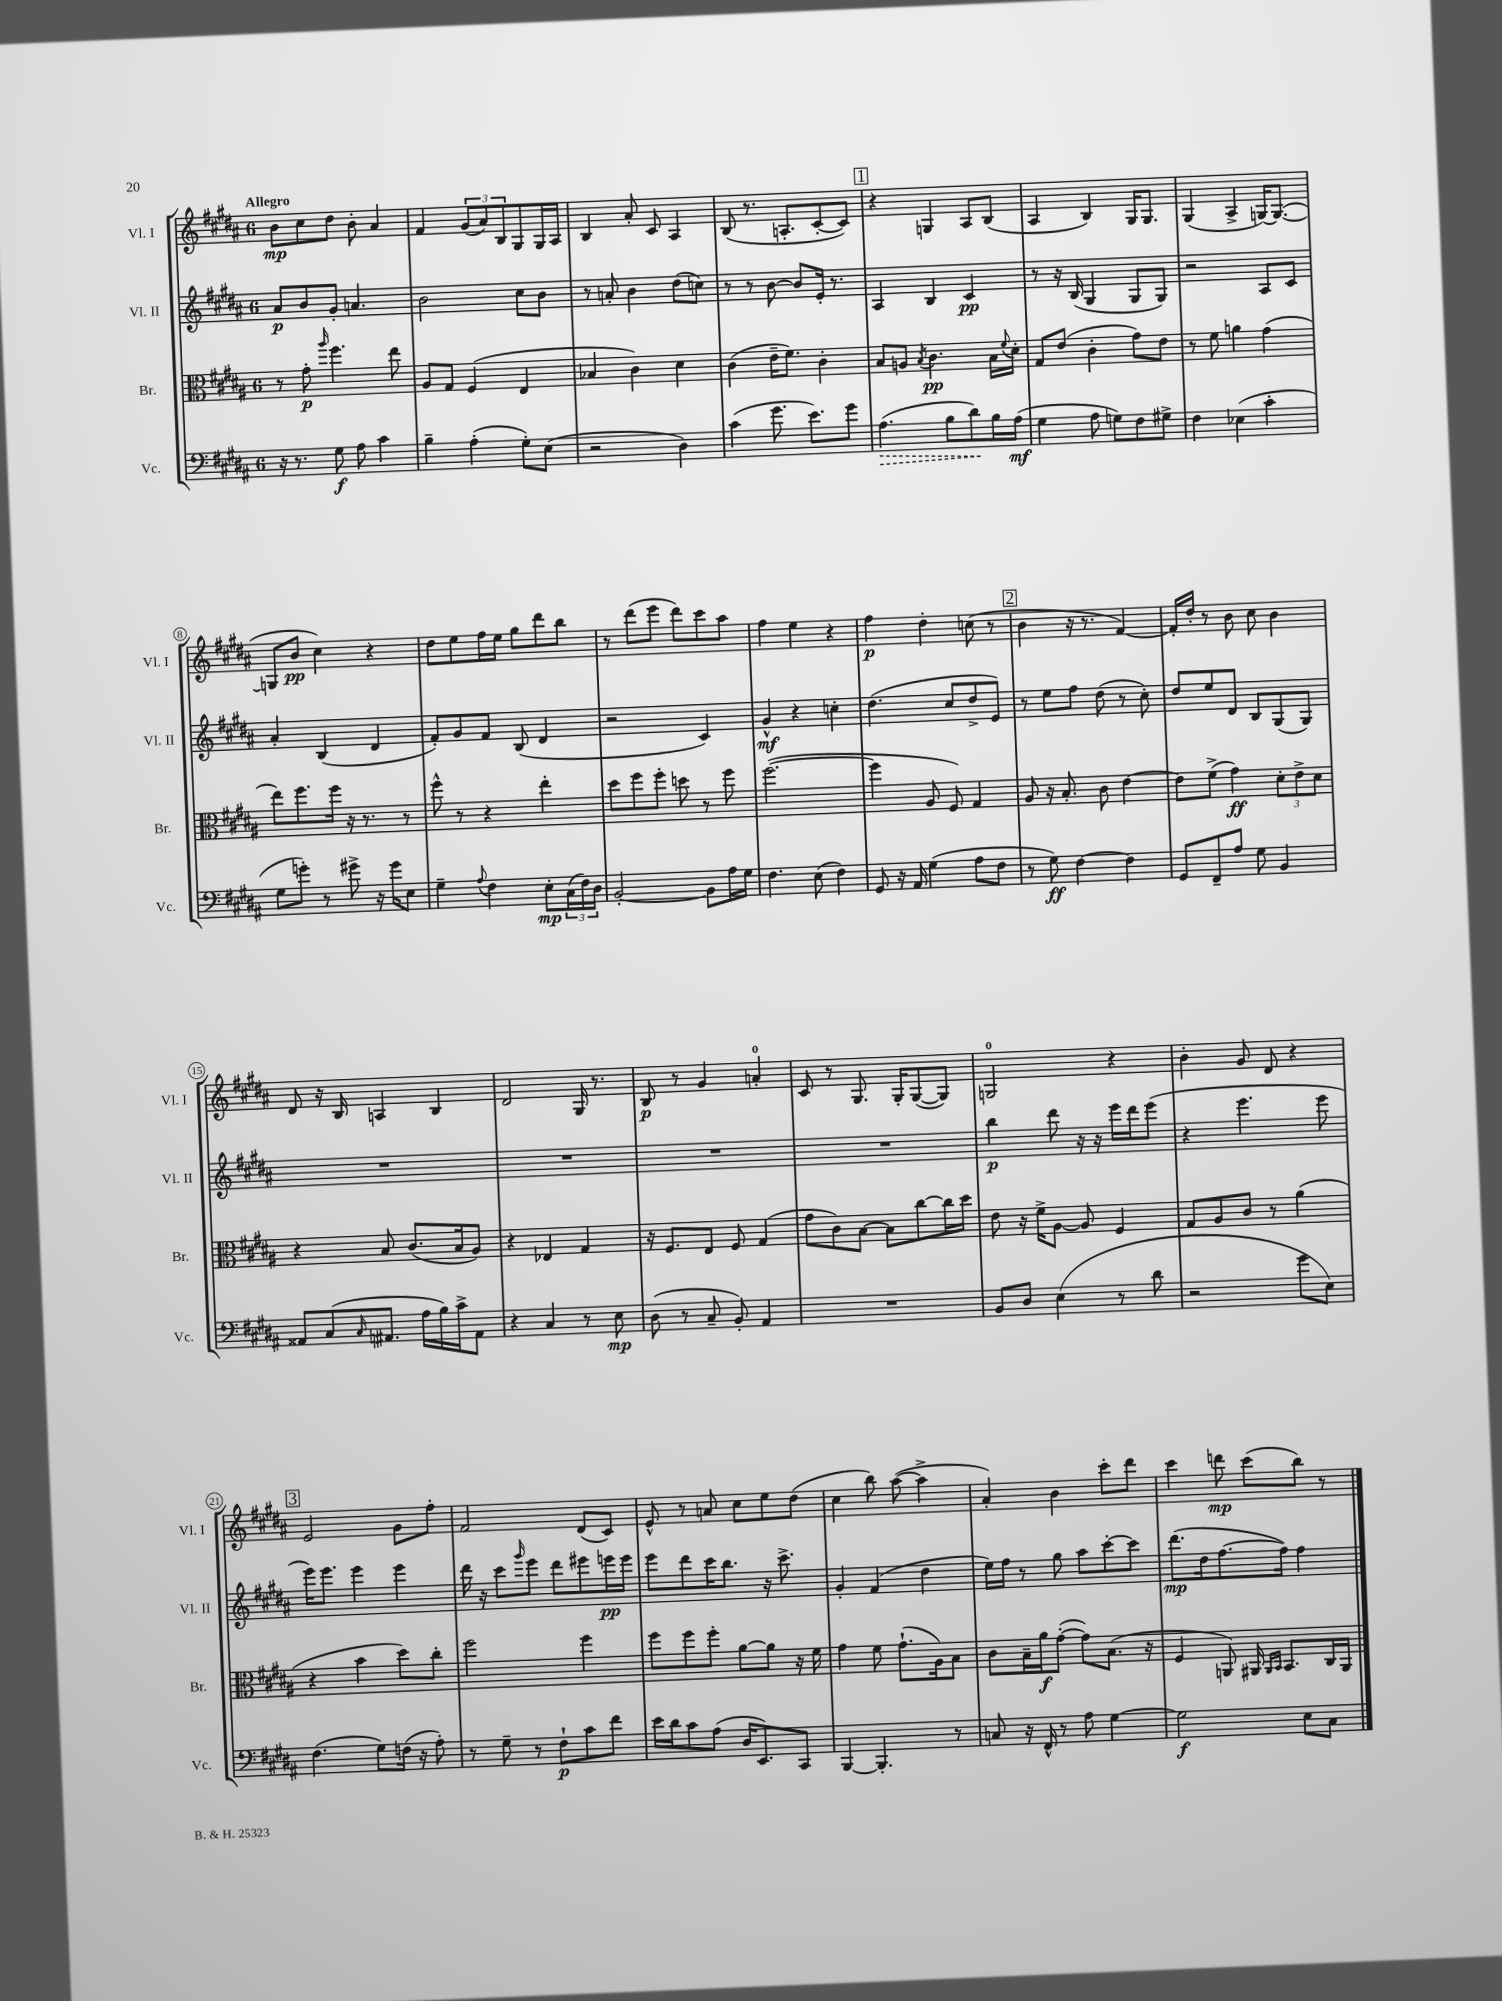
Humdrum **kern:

**kern	**kern	**kern	**kern
*staff4	*staff3	*staff2	*staff1
*clefF4	*clefC3	*clefG2	*clefG2
*k[f#c#g#d#a#]	*k[f#c#g#d#a#]	*k[f#c#g#d#a#]	*k[f#c#g#d#a#]
*M6/8	*M6/8	*M6/8	*M6/8
16r	8r	8a#/L	8b\L
8.r	.	.	.
.	8g#'\	8b/	8cc#\
.	16qqaa#/	.	.
8G#\	4.ff#\	8g#'/J	8dd#\J
8A#\	.	4.a/	8b'\
4c#\	.	.	4a#/
.	8ee\	.	.
=	=	=	=
4B~\	8A#/L	2b\	4f#/
.	8G#/J	.	.
(4A#'\	(4F#/	.	(12g#/L
.	.	.	12a#/)
.	.	.	12B/
8G#'\L)	4E/	8cc#\L	8G#/
(8E\J	.	8b\J	16G#/L
.	.	.	16A#/JJ
=	=	=	=
2r	4B-/	8r	4B/
.	.	8a'/	.
.	4c#\)	4b\	8a#'/
.	.	.	8c#/
4D#\)	4d#\	(8dd#\L	4A#/
.	.	8cc\J)	.
=	=	=	=
(4c#\	(4c#\	8r	(8B/
.	.	8r	8.r
8.g#\	16e~\LK	[8b\	.
.	8.f#\J)	.	8.A'/L
.	.	8b/]L	.
8.e\L)	.	.	.
.	4c#'\	16e'/Jk	[8c#'/
.	.	8.r	.
8g#\J	.	.	8c#/]J)
=	=	=	=
(4.A#\	8B/L	4A#/	4r
.	8A/J	.	.
.	8qB/	.	.
.	4.c#\	4B/	4G/
8B\L	.	.	.
8d#\)	.	4c#/	8A#/L
16B\L	16B\LL	.	(8B/J
.	8qqf#/	.	.
(16A#\JJ	16d#'\JJ	.	.
=	=	=	=
4G#\	8G#/L	8r	4A#/
.	(8e/J	16r	.
.	.	(16B/	.
8A#\	4c#'\	4G#/	4B/)
8G\L)	.	.	.
8F#\	8g#\L)	8G#/L	16G#/LK
.	.	.	8.G#/J
8G#^\J	8e\J	8G#/J)	.
=	=	=	=
4F#\	8r	2r	(4G#/
.	8f#\	.	.
(4E-\	4a\	.	4A#^/
4c#'\	(4g#\	8A#/L	[16G/LK)
.	.	.	(8.G/_J
.	.	8c#/J	.
=	=	=	=
8G#\L	8ee\L)	4a#'/	8G/]L
8g'\J)	8.ff#\	.	8b/J
8r	.	(4B/	4cc#\)
.	16ff#\Jk	.	.
8g#^\	16r	.	.
.	8.r	.	.
16r	.	4d#/	4r
16g#\LK	.	.	.
8E\J	8r	.	.
=	=	=	=
4G#~\	8ff#^^\	8f#'/L)	8dd#\L
.	8r	8g#/	8ee\
8qqA#/	.	.	.
4F#\	4r	8f#/J	16ff#\L
.	.	.	16ee\JJ
.	.	(8B/	8gg#\L
8E'\L	4ee'\	4d#/	8ddd#\
(24C#\L	.	.	8bb\J
24F#\)	.	.	.
24D#\JJ	.	.	.
=	=	=	=
[2BB'/	8dd#\L	2r	8r
.	8ff#\	.	(8ddd#\L
.	8ff#'\J	.	8eee\J
.	8dd\	.	8ddd#\L)
8BB\]L	8r	4c#/)	8ccc#\
16A#\L	8ff#\	.	8aa#\J
16G#\JJ	.	.	.
=	=	=	=
4.F#\	([2.ff#\	4g#^^/	4ff#\
.	.	4r	4ee\
(8E\	.	.	.
4F#\)	.	4cc'\	4r
=	=	=	=
8GG#/	4ff#\]	(4.dd#\	4ff#\
16r	.	.	.
16AA#/	.	.	.
(4G#\	8A#/	.	4dd#'\
.	8F#/)	8cc#/L	.
8A#\L	4G#/	8dd#^/	(8cc\
8F#\J	.	8e/J)	8r
=	=	=	=
8r	8A#/	8r	4b\
8G#\)	16r	8ee\L	.
.	8.B'/	.	.
[4F#\	.	8ff#\J	16r
.	.	.	8.r
.	8c#\	(8dd#\	.
4F#\]	[4e\	8r	[4f#/)
.	.	8cc#'\)	.
=	=	=	=
8GG#/L	8e\]L	8dd#/L	16f#'/]LL
.	.	.	16dd#'/JJ
8FF#~/	(8f#^\J	8ee/	8r
8A#/J	4g#\)	8d#/J	8b\
8G#\	.	8B/L	8cc#\
4BB/	12d#'\L	(8G#/	4b\
.	12e^\	.	.
.	.	8G#/J)	.
.	12d#\J	.	.
=	=	=	=
8AA##/L	4r	2.r	8d#/
(8C#/	.	.	16r
.	.	.	16B/
16qqC#/	.	.	.
8.AA#/J	8B/	.	4A/
.	(8.c#/L	.	.
16A#\LL	.	.	.
16B\)	.	.	4B/
16c#^\J	16B/k	.	.
8AA#\J	8A#/J)	.	.
=	=	=	=
4r	4r	2.r	2d#/
4C#/	4E-/	.	.
8r	4G#/	.	16G#/
.	.	.	8.r
8E\	.	.	.
=	=	=	=
(8D#\	16r	2.r	8B/
.	8.F#/L	.	.
8r	.	.	8r
8C#~/	8E/J	.	4g#/
8BB'/)	8F#/	.	.
4AA#/	(4G#/	.	4a'/
=	=	=	=
2.r	8g#\L	2.r	8c#/
.	8c#\)	.	8r
.	[8B\J	.	8.G#/
.	8B\]L	.	.
.	.	.	16G#'/LK
.	[8cc#\	.	([8G#/
.	16cc#\]L	.	8G#/]J)
.	16dd#\JJ	.	.
=	=	=	=
8BB/L	8e\	4bb\	2G/
8D#/J	16r	.	.
.	16f#^\LK	.	.
(4E\	[8A#\J	8ddd#\	.
.	8A#/]	16r	.
.	.	16r	.
8r	4F#/	16eee\LL	4r
.	.	16ddd#\J	.
8d#\	.	(8eee\J	.
=	=	=	=
2r	8G#/L	4r	4b'\
.	8A#/	.	.
.	8c#/J	4.eee\	8g#/
.	8r	.	8d#/
8g#\L	(4a#\	.	4r
8E\J)	.	8eee\	.
=	=	=	=
(4.F#\	4r	16eee\LK)	2e/
.	.	8.eee\J	.
.	4b\	4eee\	.
8G#\L)	.	.	.
(16F\Jk	8dd#\L)	4eee\	8g#\L
16r	.	.	.
8A#'\)	8cc#'\J	.	8ff#'\J
=	=	=	=
8r	2ff#\	16ddd#\	2f#/
.	.	16r	.
8G#~\	.	8ccc#\L	.
.	.	16qqggg#/	.
8r	.	8eee\J	.
8F#`\L	.	8ddd#\L	.
8c#\	4ff#\	8eee#\	(8d#/L
8f#\J	.	16eee\L	8c#/J)
.	.	16eee\JJ	.
=	=	=	=
16e\LL	8ff#\L	8eee\L	8e^^/
16d#\J	.	.	.
8c#\	8ff#\	8ddd#\	8r
(8A#\J	8ff#'\J	16ccc#\K	8a/
.	.	8.bb\J	.
16D#/LK	[8a#\L	.	8cc#\L
8.EE/)	.	.	.
.	8a#\]J	16r	8ee\
.	.	8.ccc#^\	.
8CC#/J	16r	.	(8dd#\J
.	16f#\	.	.
=	=	=	=
[4BBB/	4g#\	4g#'/	4cc#\
4.BBB'/]	8f#\	(4f#/	8bb\)
.	(8.g#`\L	.	([8aa#\
.	.	4dd#\	4aa#^\]
.	16A#\k)	.	.
8r	8B\J	.	.
=	=	=	=
8C/	8c#\L	16ee\LL)	4a#'/)
.	.	16ff#\JJ	.
16r	16B~\L	8r	.
16FF#^^/	16a#\J	.	.
8r	([8g#'\J	8gg#\	4b\
8A#\	8g#\]L)	8aa#\L	.
[4G#\	(8.B\J	[8ccc#'\	8ccc#'\L
.	.	8ccc#\]J	8ddd#\J
.	16r	.	.
=	=	=	=
2G#\]	4F#/	(8.ddd#\L	4ccc#\
.	.	16dd#\k	.
.	8AA/)	[8.ff#\	8ddd\
.	16AA#/	.	(8ccc#\L
.	16qqAA#/LL	.	.
.	16qqBB/JJ	.	.
.	8.BB/L	16ff#\]Jk)	.
8E\L	.	4ff#\	8bb\J)
8C#\J	16C#/L	.	8r
.	16AA#/JJ	.	.
==	==	==	==
*-	*-	*-	*-
